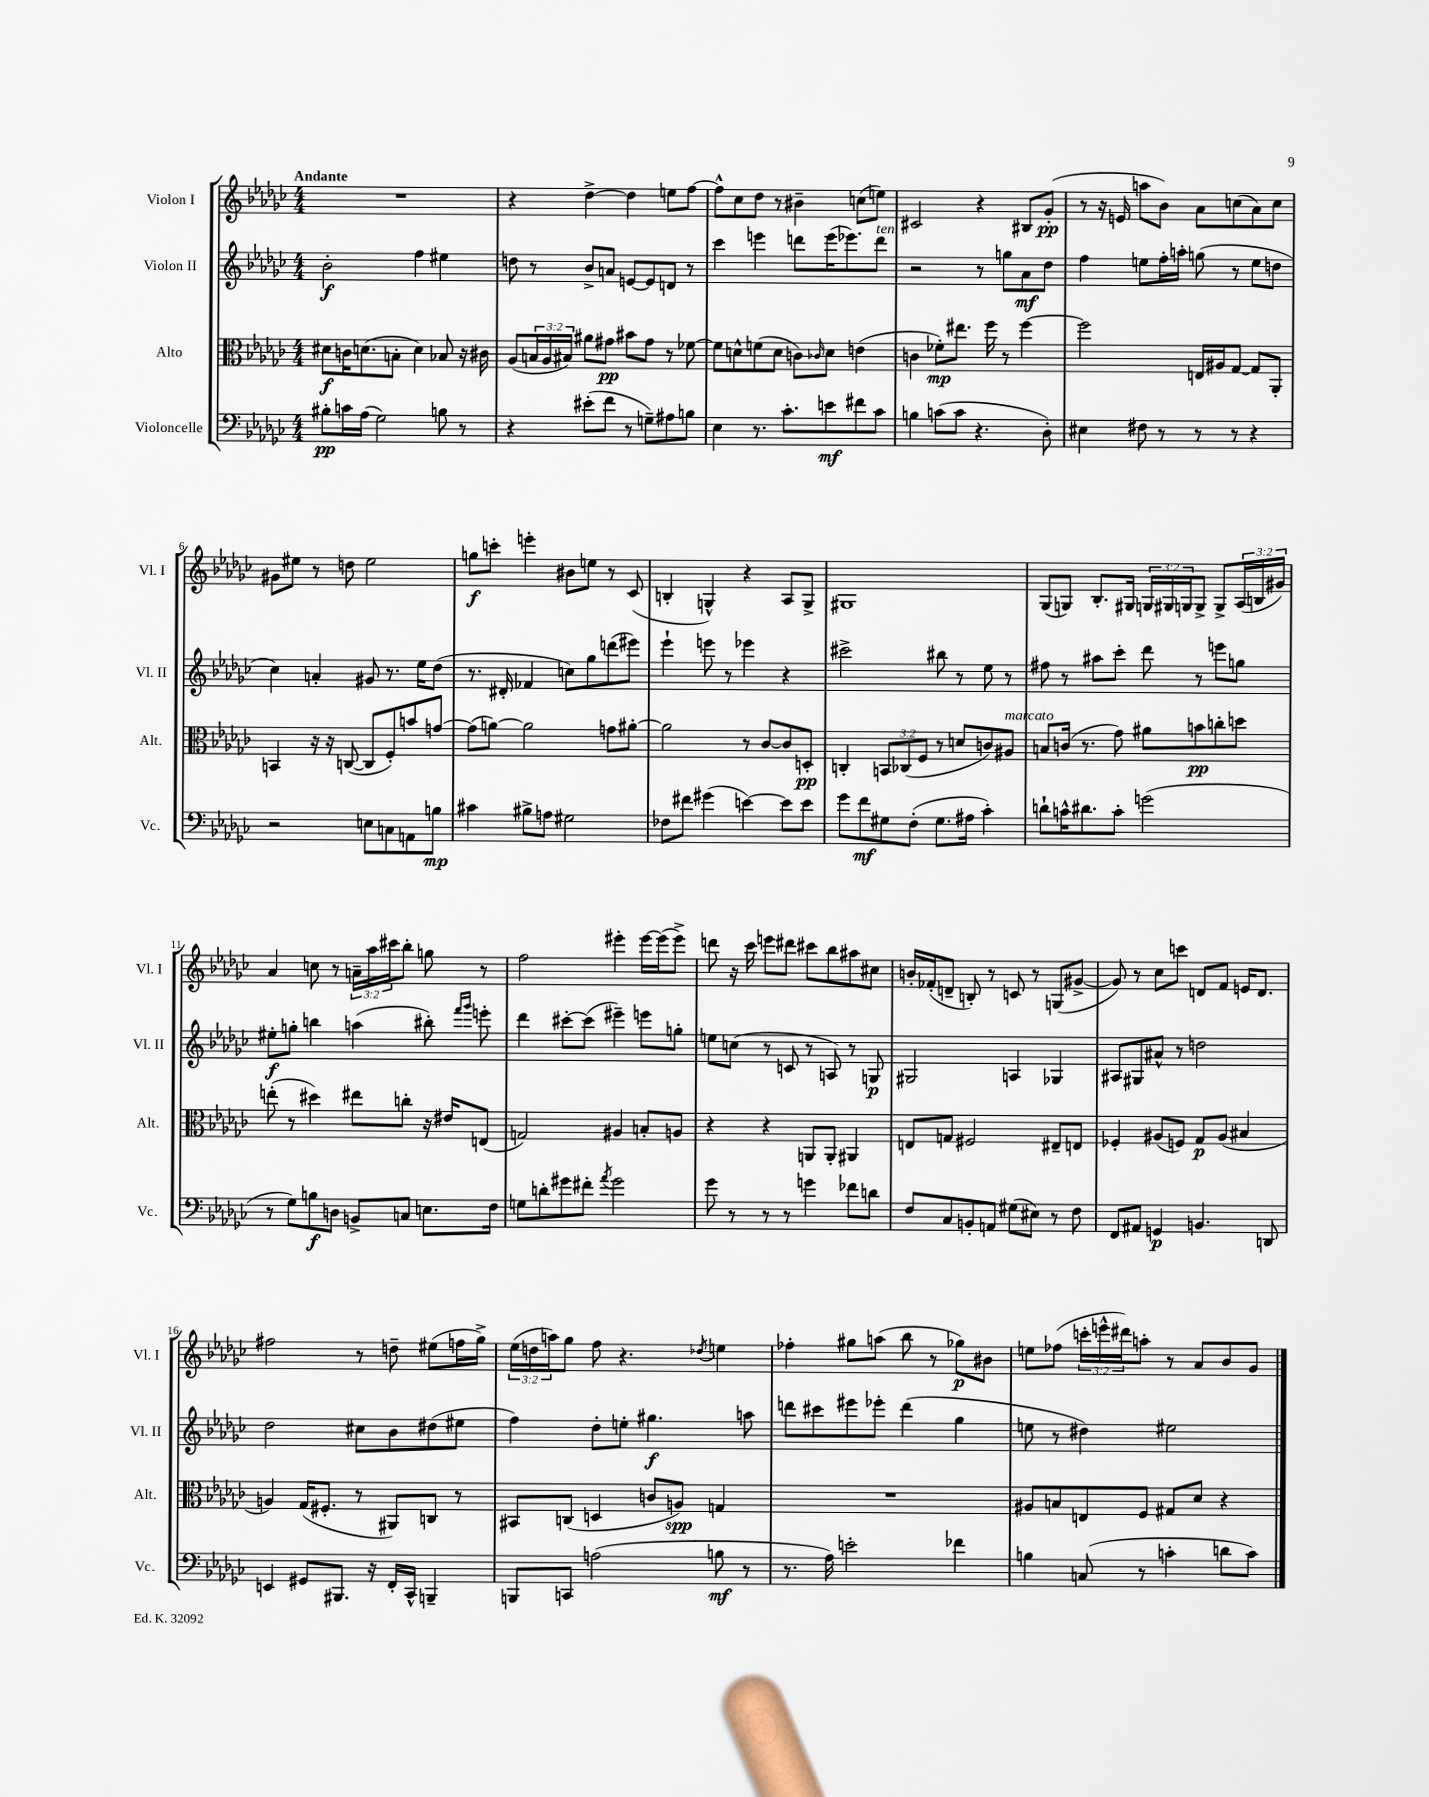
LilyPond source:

<<
\new StaffGroup <<
\new Staff = "s0" \with { instrumentName = "Violon I" shortInstrumentName = "Vl. I" } {
    \clef treble \key ges \major \numericTimeSignature \time 4/4 \override Staff.TupletNumber.text = #tuplet-number::calc-fraction-text \tempo "Andante"
    R1 |
    r4 des''4~-> des''4 e''8 f''8~ |
    f''8-^ ces''8 des''8 r8 bis'4-- c''8( e''8) |
    cis'2 r4 bis8 ges'8-.\pp( |
    r8 r16 e'16 a''8 bes'8) aes'8 c''8( aes'8) c''8 |
    gis'8 eis''8 r8 d''8 eis''2 |
    g''8\f c'''8-. e'''4-. bis'8 e''8 r8 ces'8( |
    b4-. g4-^) r4 aes8 g8-> |
    gis1 |
    ges8( g8) bes8.-. gis16 \tuplet 3/2 { g16 gis16 g16 } g8-> g8-> \tuplet 3/2 { aes16( b16 gis'16) } |
    aes'4 c''8 r8 \tuplet 3/2 { a'16-- aes''16 cis'''16 } bes''8-. g''8 r8 |
    f''2 eis'''4-. eis'''16~ eis'''16( eis'''8->) |
    d'''8 r16 ces'''16 e'''8 dis'''8 cis'''8 bes''8 ais''8 cis''8 |
    b'16-. fes'16-.( d'8-- b8-.) r8 c'8 r8 g8( gis'8~-> |
    gis'8) r8 ces''8 c'''8 d'8 f'8 e'16 d'8. |
    fis''2 r8 d''8-- eis''8( f''16 ges''16->) |
    \tuplet 3/2 { ees''16( d''16 a''16) } ges''8 f''8 r4. \acciaccatura { des''8 } e''4 |
    fes''4-. gis''8 a''8( bes''8 r8 ges''8\p) bis'8 |
    e''8 fes''8( \tuplet 3/2 { c'''16-. e'''16-^ dis'''16) } a''8-. r8 aes'8 bes'8 ges'8 \bar "|." |
}
\new Staff = "s1" \with { instrumentName = "Violon II" shortInstrumentName = "Vl. II" } {
    \clef treble \key ges \major \numericTimeSignature \time 4/4
    bes'2-.\f f''4 eis''4 |
    d''8 r8 bes'8-> a'8 e'8~ e'8 d'8 r8 |
    ces'''4 e'''4 d'''8 e'''16( ees'''8.) d'''8^\markup { \italic "ten." } |
    r2 r8 g''8 aes'8\mf des''8 |
    f''4 e''8 f''16-. a''16-. g''8( r8 e''8 d''8 |
    ces''4) a'4-. gis'8 r8. ees''16 des''8( |
    r8. dis'16-. fes'4 c''8) ges''8 d'''8( eis'''8) |
    ees'''4-! e'''8 r8 ees'''4 r4 |
    cis'''2-> bis''8 r8 ees''8 r8 |
    fis''8 r8 ais''8 ces'''8-. des'''8 r8 e'''8 g''8 |
    eis''8-.\f g''8-. b''4 a''4( bis''8-.) \grace { f'''16 ges'''16 } e'''8-. |
    des'''4 cis'''8~-. cis'''8( eis'''4--) e'''8 g''8-. |
    e''8 c''8( r8 c'8 r8 a8) r8 g8\p |
    gis2 a4 ges4 |
    ais8 gis8 ais'8-^ r8 d''2 |
    des''2 cis''8 bes'8 dis''8( eis''8 |
    f''4) des''8-. e''8-. gis''4.\f a''8 |
    d'''8 cis'''8 eis'''8 ees'''8-. d'''4( ges''4 |
    e''8 r8 dis''4) eis''2 \bar "|." |
}
\new Staff = "s2" \with { instrumentName = "Alto" shortInstrumentName = "Alt." } {
    \clef alto \key ges \major \numericTimeSignature \time 4/4 \override Staff.TupletNumber.text = #tuplet-number::calc-fraction-text
    dis'8\f c'16 d'8.( b8-. d'4) bes8 r16 cis'16 |
    aes8( \tuplet 3/2 { b16 aes16 bis16) } ais'8 gis'8\pp bis'8 gis'8 r8 fes'8~ |
    fes'8 d'8-^ f'8( d'8 c'8) \grace { ces'16 } d'8 e'4( |
    c'4 fes'8-.\mp) eis''8. f''16 r8 f''4~ |
    f''2 e16 ais16 ges8~ ges8 aes,8-. |
    b,4 r16 r16 c8~( c8 f8-.) b'8 g'8~ |
    g'8( a'8~) a'2 g'8 ais'8~-. |
    ais'2 r8 ces'8~ ces'8 d8-.\pp |
    c4-. \tuplet 3/2 { b,8 ces8( f8 } r8 d'8 c'8) ais8^\markup { \italic "marcato" } |
    b8 c'16( r8. ges'8) ais'8 b'8\pp c''8-. d''8 |
    e''8-.( r8 dis''4) eis''8 c''8-. r16 eis'16 e8( |
    g2) ais4 b8-. a8 |
    r4 r4 a,8 a,8-. ais,4 |
    e8 g8 fis2 eis8-- e8 |
    fes4-. ais8( f8) ges8\p ais8( bis4 |
    a4) ges16( fis8.-. r8 ais,8) c8 r8 |
    bis,8 c8( d4 c'8 a8\spp) g4 |
    R1 |
    ais8 b8 e8 f8 gis8 des'8 r4 \bar "|." |
}
\new Staff = "s3" \with { instrumentName = "Violoncelle" shortInstrumentName = "Vc." } {
    \clef bass \key ges \major \numericTimeSignature \time 4/4
    bis8-.\pp c'16 aes16( ges2) b8 r8 |
    r4 eis'8-.( f'8 r8 g8--) ais8 b8 |
    ees4 r8. ces'8.-. e'8\mf fis'8 ces'8 |
    b4 c'8( c'8 r4. des8-.) |
    eis4 fis8 r8 r8 r8 r4 |
    r2 e8 c8 a,8 b8\mp |
    cis'4 bis8-> a8 gis2 |
    fes8 fis'8 gis'4( e'4~) e'8 e'8 |
    ges'8 f'8\mf gis8 f8-.( gis8. ais16 ces'4-.) |
    d'8-! c'16-^ dis'8. c'8-. g'2( |
    r8 ges8) b8\f d8 b,8-> c8 e8. f16 |
    g8 d'8-. gis'8 fis'8-. \acciaccatura { aes'8 } gis'2 |
    ges'8 r8 r8 r8 g'4 fes'8 d'8 |
    f8 ces8 b,8-. a,8 gis8( eis8) r8 f8 |
    f,8 ais,8 g,4\p b,4. d,8 |
    e,4 gis,8 bis,,8. r16 f,16-. ces,16-^ b,,4-- |
    b,,8 c,8 a2( b8\mf r8 |
    r8. aes16) e'2-. fes'4 |
    b4 c8( r8 c'4-. d'8 c'8) \bar "|." |
}
>>
>>
